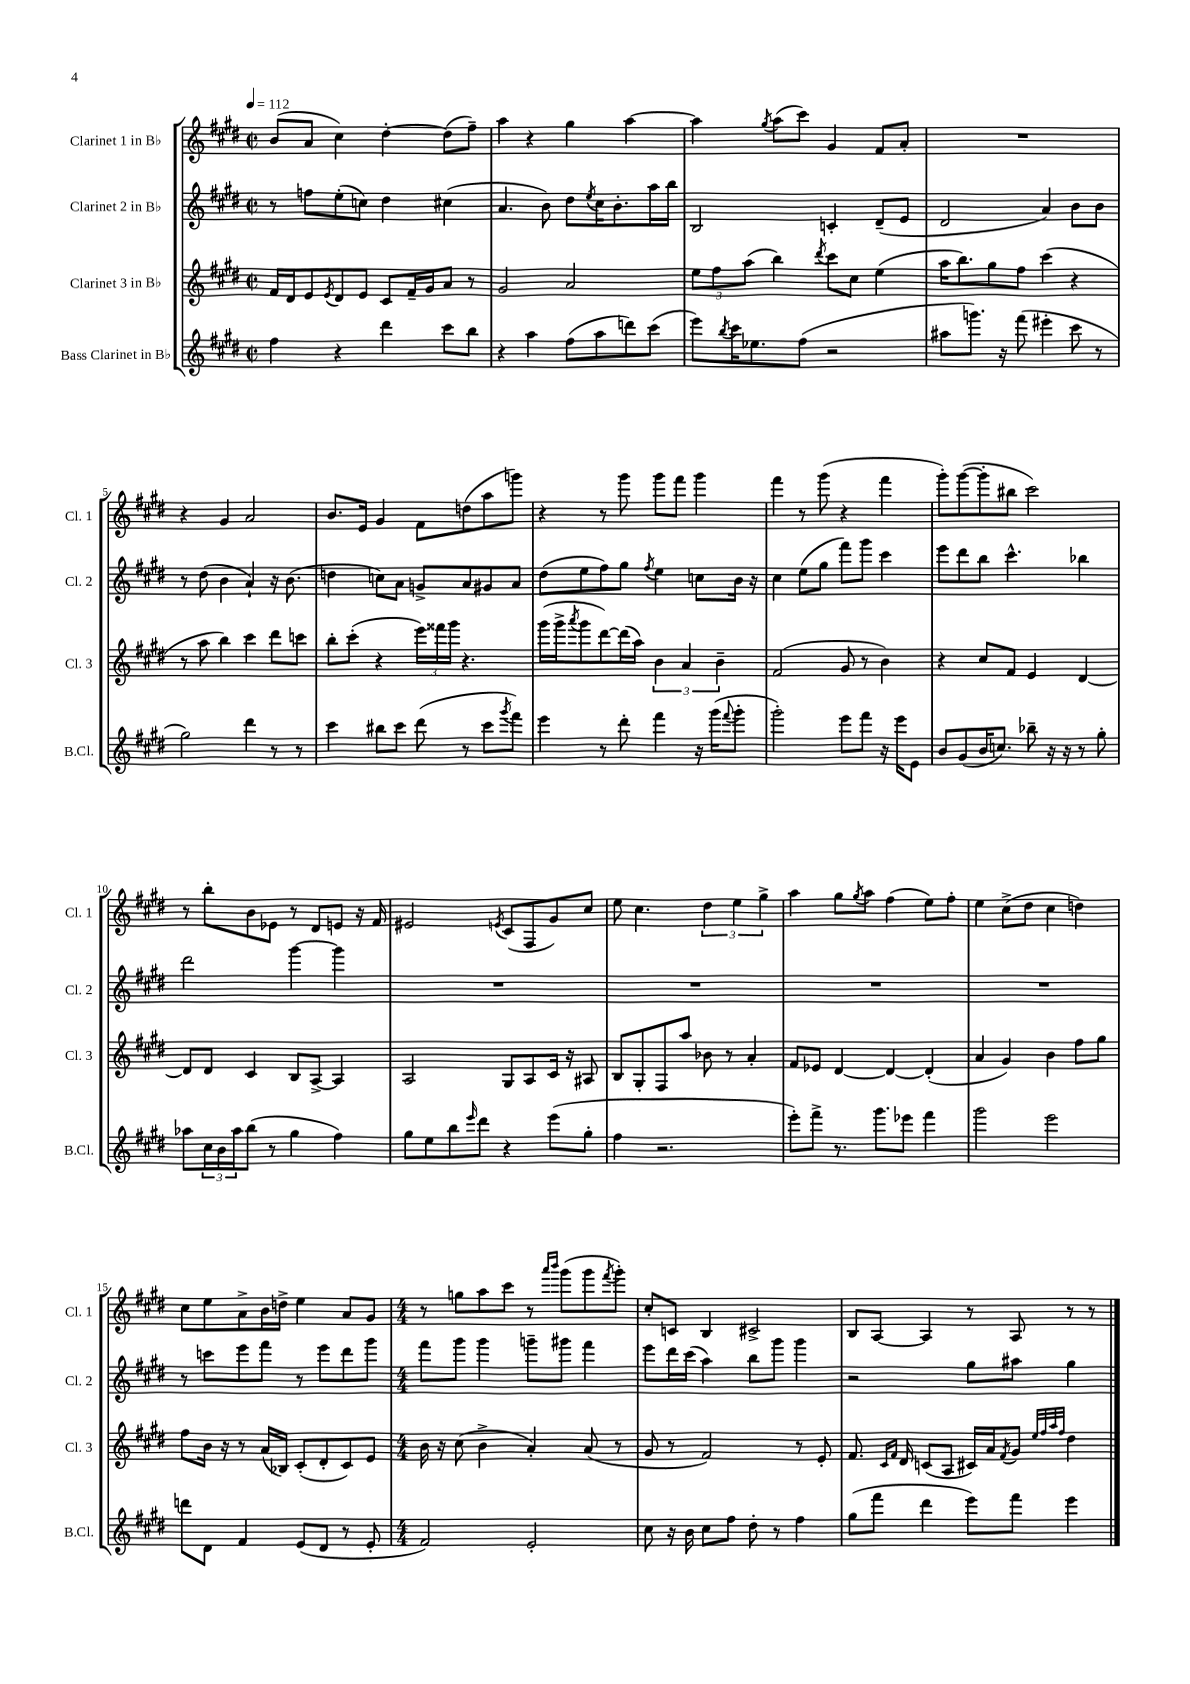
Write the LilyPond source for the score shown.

<<
\new StaffGroup <<
\new Staff = "s0" \with { instrumentName = "Clarinet 1 in Bb" shortInstrumentName = "Cl. 1" } {
    \clef treble \key e \major \defaultTimeSignature \time 2/2 \tempo 4 = 112
    b'8( a'8 cis''4) dis''4~-. dis''8( fis''8--) |
    a''4 r4 gis''4 a''4~ |
    a''4 \acciaccatura { gis''8 } a''8( cis'''8) gis'4 fis'8 a'8-. |
    R1 |
    r4 gis'4 a'2 |
    b'8. e'16 gis'4 fis'8 d''8( a''8 g'''8) |
    r4 r8 gis'''8 gis'''8 fis'''8 gis'''4 |
    fis'''4 r8 gis'''8( r4 fis'''4 |
    gis'''8-.) gis'''8~( gis'''8-. bis''8 cis'''2) |
    r8 b''8-. b'8 ees'8 r8 dis'8 e'8 r16 fis'16 |
    eis'2 \acciaccatura { e'8 } cis'8( fis8 gis'8) cis''8 |
    e''8 cis''4. \tuplet 3/2 { dis''4 e''4 gis''4-> } |
    a''4 gis''8 \acciaccatura { gis''8 } a''8 fis''4( e''8) fis''8-. |
    e''4 cis''8->( dis''8 cis''4 d''4) |
    cis''8 e''8 a'8-> b'16 d''16-> e''4 a'8 gis'8 |
    \numericTimeSignature \time 4/4 r8 g''8 a''8 cis'''8 r8 \grace { a'''16 b'''16 } gis'''8( gis'''8 \acciaccatura { fis'''8 } gis'''8-.) |
    cis''8-. c'8 b4 cis'2-> |
    b8 a8~ a4 r8 a8 r8 r8 \bar "|." |
}
\new Staff = "s1" \with { instrumentName = "Clarinet 2 in Bb" shortInstrumentName = "Cl. 2" } {
    \clef treble \key e \major \defaultTimeSignature \time 2/2
    r8 f''8 e''8-.( c''8) dis''4 cis''4( |
    a'4. b'8) dis''8 \acciaccatura { e''8 } cis''16 b'8.-. a''16 b''16 |
    b2 c'4-. dis'8--( e'8 |
    dis'2 a'4) b'8 b'8 |
    r8 dis''8( b'4 a'4-!) r16 b'8.( |
    d''4 c''8) a'8 g'8-> a'8 gis'8 a'8 |
    dis''8( e''8 fis''8) gis''8 \acciaccatura { fis''8 } e''4 c''8 b'16 r16 |
    cis''4 e''8( gis''8 fis'''8) gis'''8 cis'''4 |
    e'''8 dis'''8 b''8 cis'''4.-^ bes''4 |
    dis'''2 gis'''4~ gis'''4 |
    R1 |
    R1 |
    R1 |
    R1 |
    r8 c'''8 e'''8 fis'''8 r8 e'''8 dis'''8 gis'''8 |
    \numericTimeSignature \time 4/4 fis'''8 gis'''8 gis'''4 g'''8-- gis'''8 fis'''4 |
    e'''8 dis'''16 cis'''16( a''4) b''8 gis'''8 gis'''4 |
    r2 gis''8 ais''8 gis''4 \bar "|." |
}
\new Staff = "s2" \with { instrumentName = "Clarinet 3 in Bb" shortInstrumentName = "Cl. 3" } {
    \clef treble \key e \major \defaultTimeSignature \time 2/2
    fis'16 dis'16 e'8 \acciaccatura { e'8 } dis'8 e'8 cis'8 fis'16-- gis'16 a'8 r8 |
    gis'2 a'2 |
    \tuplet 3/2 { e''8 fis''8 a''8( } b''4) \acciaccatura { dis'''8 } cis'''8 cis''8 e''4( |
    a''16 b''8.) gis''8 fis''8 cis'''4( r4 |
    r8 a''8 b''4) cis'''4 dis'''8 c'''8 |
    b''8-. cis'''8-.( r4 \tuplet 3/2 { e'''16) fisis'''16 gis'''16 } r4. |
    gis'''16( gis'''16-> \acciaccatura { a'''8 } gis'''8 dis'''8~) dis'''16( a''16) \tuplet 3/2 { b'4 a'4 b'4-- } |
    fis'2( gis'8 r8 b'4) |
    r4 cis''8 fis'8 e'4 dis'4~ |
    dis'8 dis'8 cis'4 b8 a8~-> a4 |
    a2 gis8 a8 cis'16 r16 ais8 |
    b8 gis8-. fis8 a''8 bes'8 r8 a'4-. |
    fis'8 ees'8 dis'4~ dis'4~ dis'4-.( |
    a'4 gis'4) b'4 fis''8 gis''8 |
    fis''8 b'16 r16 r8 a'16( bes16) cis'8-.( dis'8-. cis'8) e'8 |
    \numericTimeSignature \time 4/4 b'16 r16 cis''8( b'4-> a'4-.) a'8( r8 |
    gis'8 r8 fis'2) r8 e'8-. |
    fis'8. \grace { cis'16 fis'16 } dis'16 c'8( a8 cis'16) a'16 \acciaccatura { fis'8 } gis'8 \grace { e''32 fis''32 a''32 fis''32 } dis''4 \bar "|." |
}
\new Staff = "s3" \with { instrumentName = "Bass Clarinet in Bb" shortInstrumentName = "B.Cl." } {
    \clef treble \key e \major \defaultTimeSignature \time 2/2
    fis''4 r4 dis'''4 cis'''8 b''8 |
    r4 a''4 fis''8( a''8 d'''8) cis'''8( |
    e'''8) \acciaccatura { b''8 } cis'''16 ees''8. fis''8( r2 |
    ais''8 g'''8.) r16 fis'''8( eis'''4-. cis'''8 r8 |
    gis''2) dis'''4 r8 r8 |
    cis'''4 bis''8 cis'''8 dis'''8( r8 cis'''8 \acciaccatura { gis'''8 } fis'''8) |
    e'''4 r8 dis'''8-. fis'''4 r16 gis'''16( \appoggiatura { fis'''8 } gis'''8-. |
    gis'''2-.) e'''8 fis'''8 r16 e'''16 e'8 |
    b'8 gis'8( b'16 c''8.) bes''8-- r16 r16 r8 gis''8-. |
    aes''8 \tuplet 3/2 { cis''16 b'16 aes''16 } b''8( r8 gis''4 fis''4) |
    gis''8 e''8 b''8 \grace { e'''16 } dis'''8 r4 e'''8( gis''8-. |
    fis''4 r2. |
    e'''8-.) fis'''8-> r8. gis'''8. ees'''8 fis'''4 |
    gis'''2 e'''2 |
    d'''8 dis'8 fis'4 e'8( dis'8 r8 e'8-. |
    \numericTimeSignature \time 4/4 fis'2) e'2-. |
    cis''8 r16 b'16 cis''8 fis''8 dis''8-. r8 fis''4 |
    gis''8( fis'''8 dis'''4 e'''8) fis'''8 e'''4 \bar "|." |
}
>>
>>
